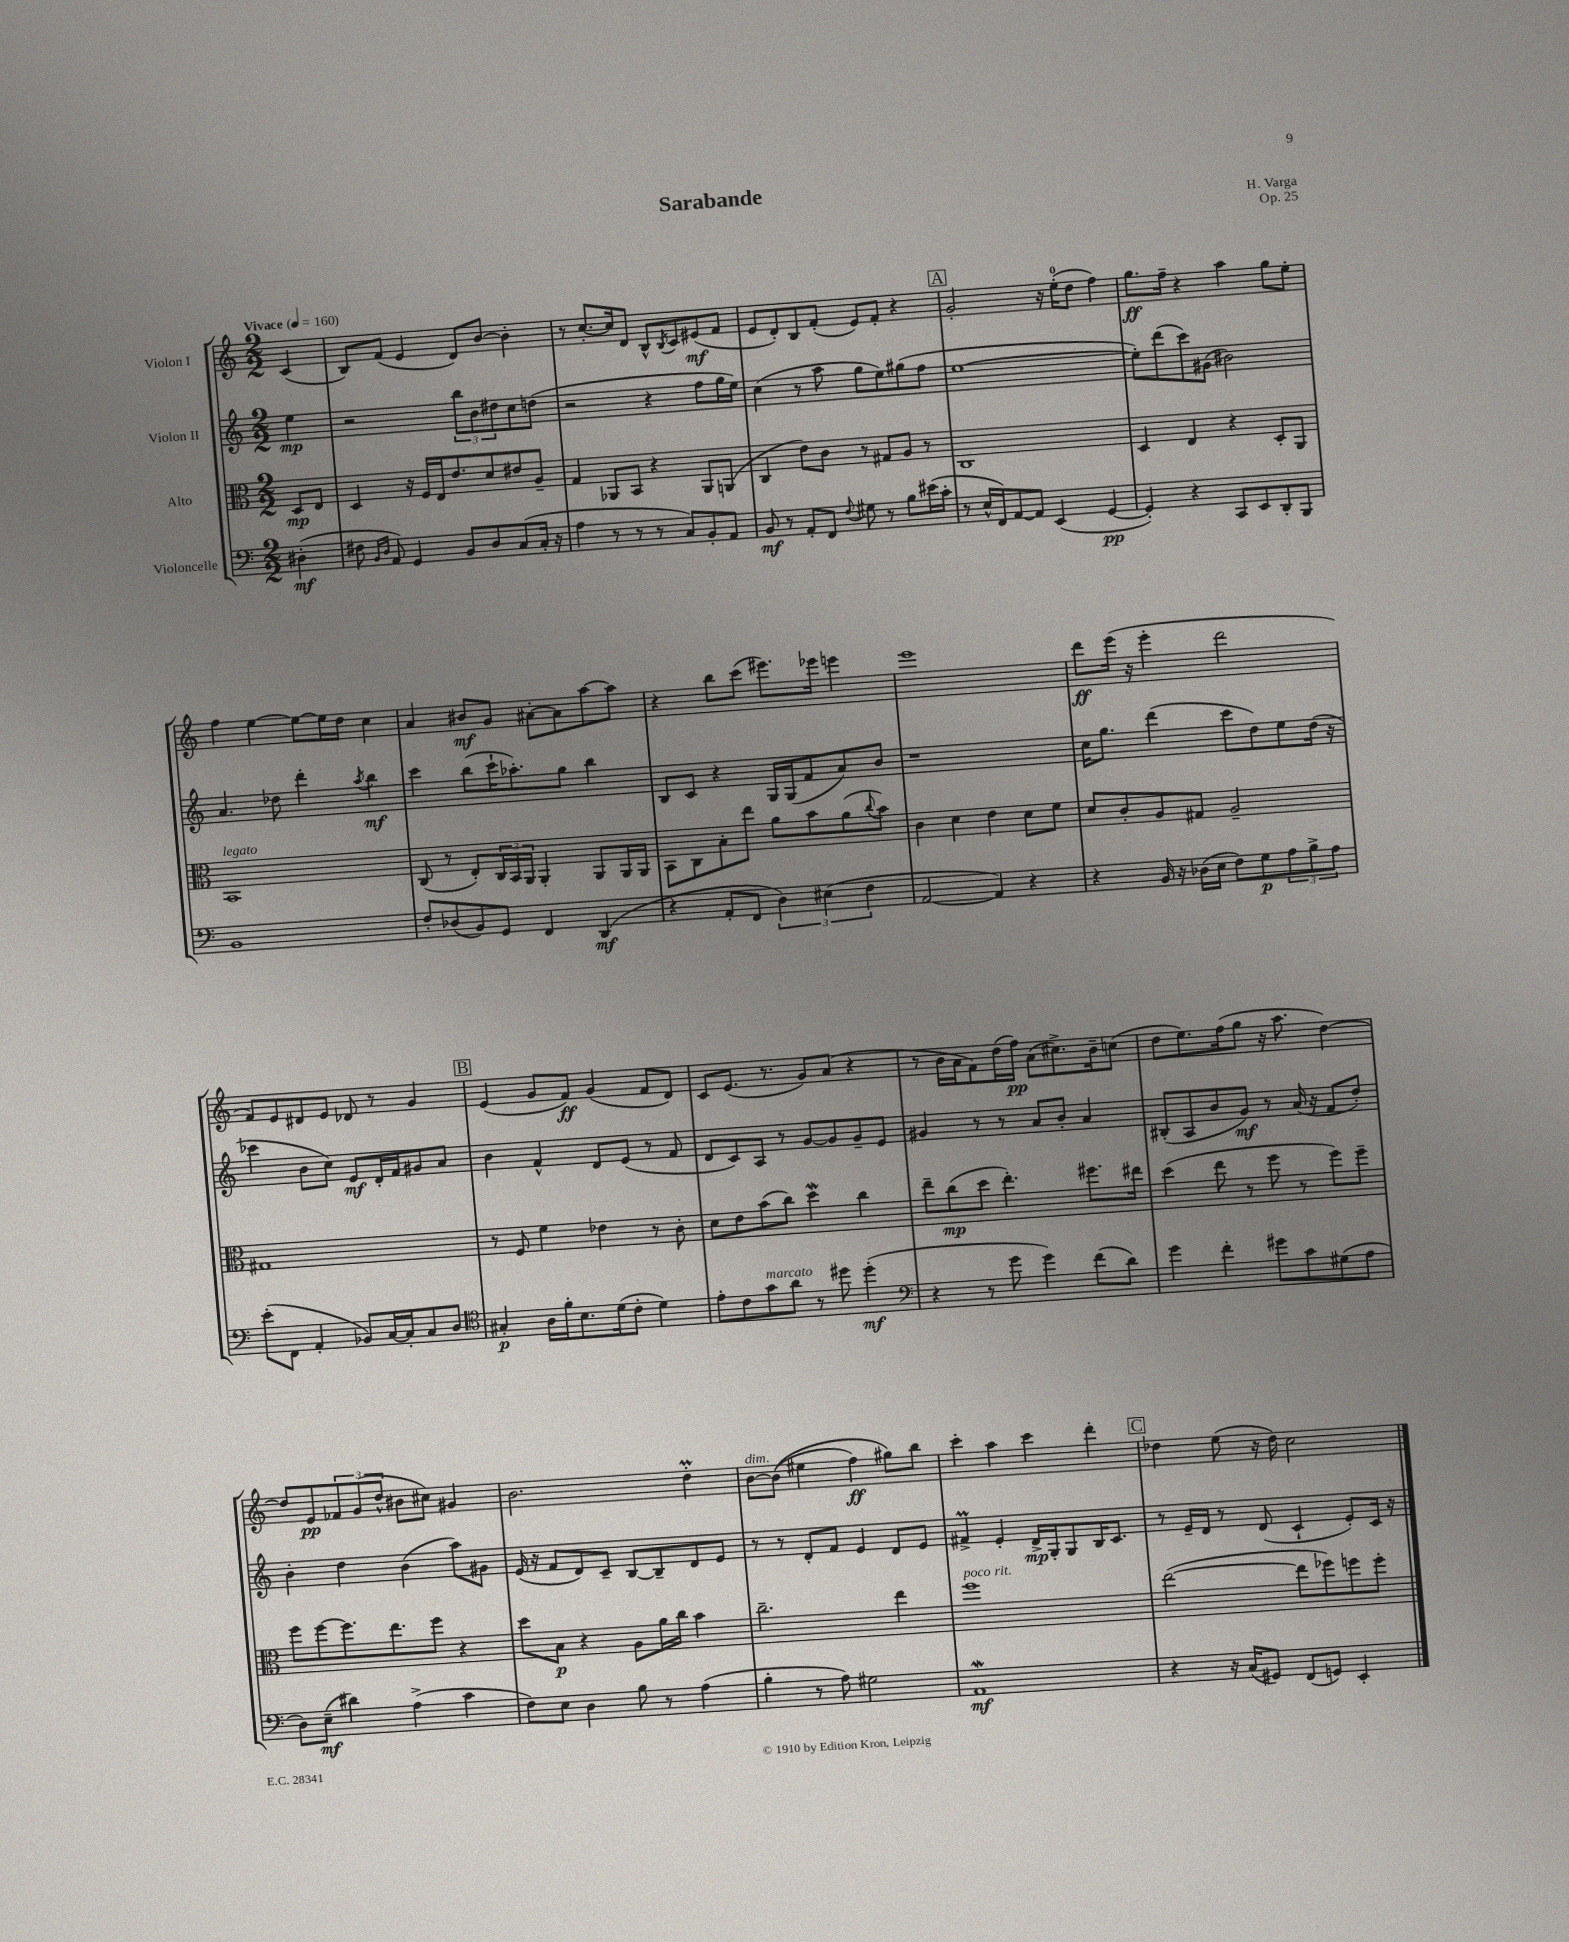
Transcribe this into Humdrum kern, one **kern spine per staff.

**kern	**kern	**kern	**kern
*staff4	*staff3	*staff2	*staff1
*clefF4	*clefC3	*clefG2	*clefG2
*k[]	*k[]	*k[]	*k[]
*M2/2	*M2/2	*M2/2	*M2/2
*MM160	*MM160	*MM160	*MM160
(4D#'	8D	4ee	(4c
.	8E	.	.
=	=	=	=
8F#	4D	2r	8B)
16qqBB	.	.	.
16qqD	.	.	.
8AA)	.	.	(8f
4GG	16r	.	4e
.	16F	.	.
.	16E	.	.
.	8.e	.	.
8BB	.	12bb	8d)
.	.	12b	.
8D	8d	.	[8b
.	.	12dd#	.
(8C	8e#	8cc	4b']
16C'	8A~	(8dd	.
16r	.	.	.
=	=	=	=
4A	4G	2r	8r
.	.	.	[8.cc'
8r	8AA-	.	.
.	.	.	16cc]
8r	8BB	.	8d
8r	4r	4r	8B^^
.	.	.	8qB
8C)	.	.	8c
8BB'	8AA-	8ff	(8e#
8AA	(8AA	16gg	8f
.	.	16ee)	.
=	=	=	=
8BB	4C	(4cc	8e
8r	.	.	8d')
8AA'	8e)	8r	8B
8FF	8c	8aa	(8f'
8qqF	.	.	.
8G#	8r	8gg	8e)
8r	8G#	8ee)	8f'
8B	8A	(8gg#	4r
(16e#	8r	8ff	.
16c'	.	.	.
=	=	=	=
8r	1C	[1ee	2g'
16E^^	.	.	.
16FF)	.	.	.
[8AA	.	.	.
8AA]	.	.	.
(4EE	.	.	16r
.	.	.	(16ee'
.	.	.	8dd
[4GG	.	.	4ff)
=	=	=	=
4GG'])	4D	8ee'])	8.gg
.	.	(8ddd	.
.	.	.	16ff~
4r	4E	8ccc)	4r
.	.	(8g#	.
8CC	4r	2b#)	4aa
8EE	.	.	.
8DD'	8D'	.	8gg
8BBB	8AA	.	8ee'
=	=	=	=
1BB	1BB	4.a	4ff
.	.	.	[4ee
.	.	8dd-	.
.	.	4ddd'	8ee_
.	.	.	16ee]
.	.	.	16dd
.	.	8qaa	.
.	.	4bb	4cc
=	=	=	=
8F'	(8C	4ccc	4a
(8D-	8r	.	.
8BB)	8E')	(8bb	8b#
8GG	24C	16ccc`	8g
.	24BB	.	.
.	.	8.aa-')	.
.	24AA	.	.
4FF	4AA'	.	[8a#'
.	.	8gg	8a#]
(4DD	8AA	4bb	[8aa
.	16AA	.	8aa]
.	16AA	.	.
=	=	=	=
4r	8BB	8B	4r
.	8C	8c	.
8AA'	8B'	4r	8bb
8FF	8ee	.	(8ccc
6D)	8a	16G	8.eee#)
.	.	(16G	.
.	8b	8f	.
(6E#	.	.	.
.	.	.	16eee-
.	(8a	8a)	4eee
6F	.	.	.
.	8qqcc	.	.
.	8b)	8b	.
=	=	=	=
[2AA	4c	1r	1eee
.	4d	.	.
4AA])	4e	.	.
4r	8d	.	.
.	8f	.	.
=	=	=	=
4r	8d	16cc	8ddd
.	.	8.gg	.
.	8c'	.	(16eee
.	.	.	16r
16BB	8A	(4ddd	4eee'
16r	.	.	.
(16D-	8G#	.	.
16E	.	.	.
8F)	2A~	8ccc	2ddd
8G	.	8dd)	.
12A	.	8ee	.
12B^	.	.	.
.	.	(16dd	.
12A	.	.	.
.	.	16r	.
=	=	=	=
(8e'	1G#	4ccc-	8f)
8FF	.	.	8e
4AA'	.	8b	8d#
.	.	8cc)	8e
8BB-)	.	8e	8d-
[16C	.	16d'	8r
16C']	.	16f	.
8C	.	8g#	4g
8D	.	8a	.
=	=	=	=
*clefC4	*	*	*
4G#'	8r	4b	(4e
.	8F	.	.
16A	4f	4f^^	8g
16f'	.	.	.
8.B	.	.	8f)
.	4e-	8d	(4g
(16d	.	.	.
8c'	.	(8e	.
4d)	8r	8r	8f
.	8c'	8f	8d)
=	=	=	=
8e'	8d	8d	8c
8c	8e	8c)	(8.e
8g	(8b	8A	.
.	.	.	8.r
8a	8cc)	8r	.
8r	4dd	[8g	8g)
8dd#	.	8g]	(8a
(4dd#'	4cc	8g~	4r
.	.	8e	.
=	=	=	=
*clefF4	*	*	*
4r	8ee~	4g#	8r
.	(8cc	.	16b
.	.	.	16a
8r	8dd	8r	8f)
8g	4.ee')	8r	(16dd
.	.	.	16ff)
4g)	.	8a	(8a
.	.	8b'	8.cc#^)
(8f	8.ff#	4a	.
.	.	.	16b~
8d)	.	.	(8cc
.	16ee#	.	.
=	=	=	=
4g	(4dd	(8B#'	8dd
.	.	8A	8.ee)
4f'	8ee	8b	.
.	.	.	(16ff
.	8r	8g)	8gg
8g#	8ff	8r	16r
.	.	.	8.aa
8c	8r	(16a	.
.	.	16r	.
(8G#	8ff)	8f	[4dd)
8A	8ff~	8dd')	.
=	=	=	=
8D)	8ff	4b'	8dd]
(8E~	[8ff	.	8e
4d#)	8.ff]	4dd	12f-
.	.	.	(12g
.	.	.	12dd^^
.	8.ee	.	.
(4A^	.	(4b	8b#
.	8ff	.	8cc#)
4c	4r	8aa)	4g#
.	.	8g#	.
=	=	=	=
8F)	8dd	(16e	2.b
.	.	16r	.
8E	8B	8f	.
4D	4r	8d)	.
.	.	8c~	.
8B	8A	[8B	.
8r	16a	8B~]	.
.	16cc	.	.
(4A	4b	8d	4dd'
.	.	8e	.
=	=	=	=
4B'	2.cc~	8r	[8b
.	.	8r	&((8b]
8r	.	8d'	4ee#
8A)	.	8f	.
2G#	.	4e	4ff)
.	4ee	8d	8gg#&)
.	.	8e	8bb
=	=	=	=
1AA	1ff	4f#^	4ccc'
.	.	4e'	4aa
.	.	16d^	4ccc
.	.	16G'	.
.	.	8G	.
.	.	16B	4ddd'
.	.	8.c	.
=	=	=	=
4r	([2ee	8r	4dd-
.	.	16e~	.
.	.	16d	.
16r	.	8r	(8ee
(16C	.	.	.
8GG#)	.	(8d	16r
.	.	.	16dd-)
(8FF	8ee]	4c`	2cc
8GG)	8ff-)	.	.
4EE'	8ff	8e')	.
.	8ff'	16c	.
.	.	16r	.
==	==	==	==
*-	*-	*-	*-
